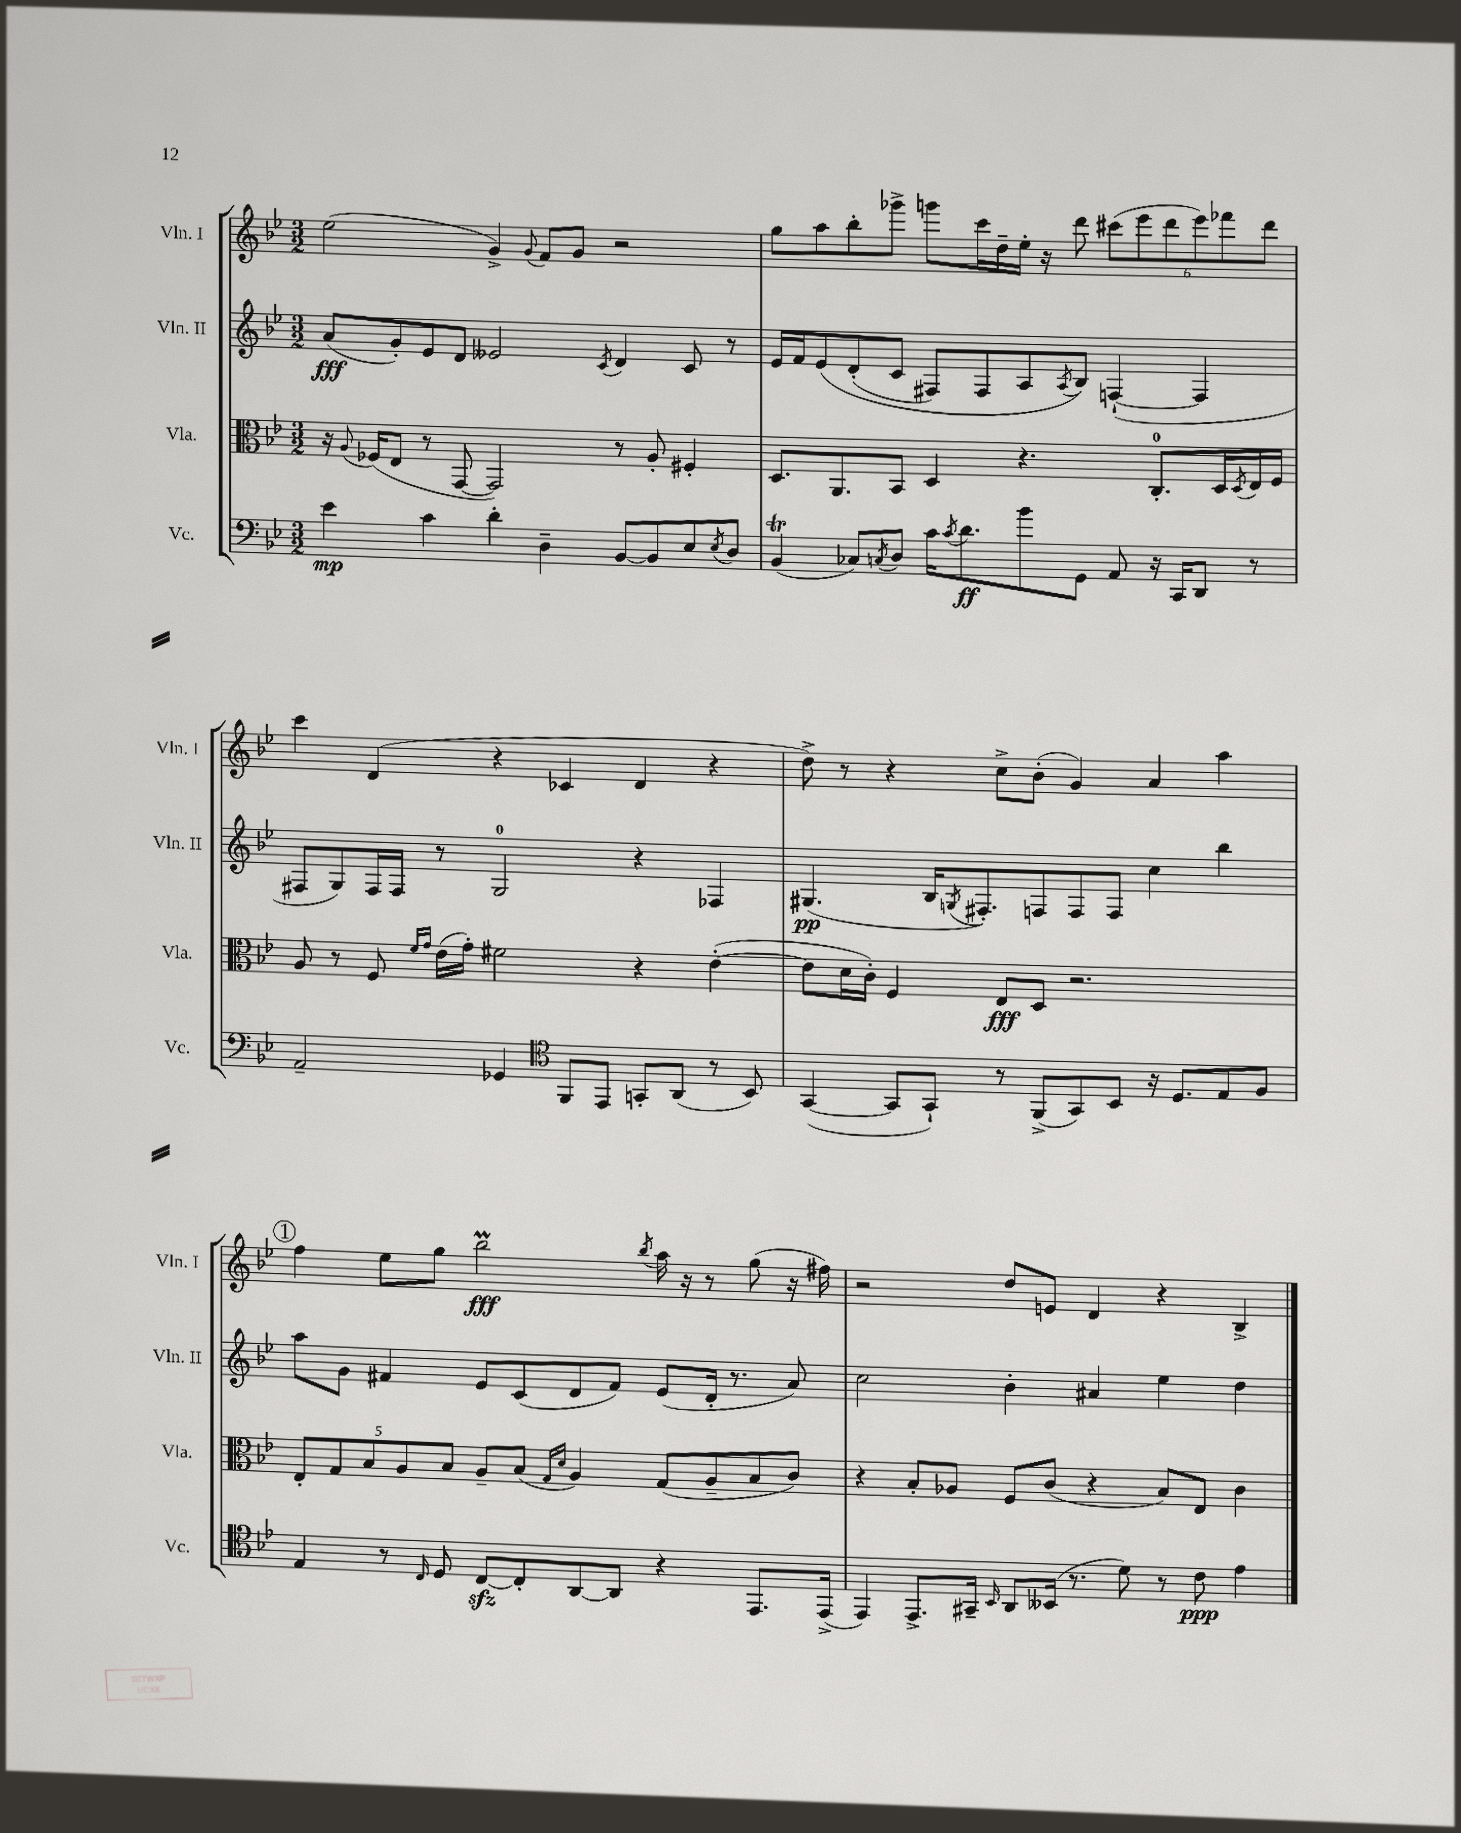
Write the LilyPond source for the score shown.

<<
\new StaffGroup <<
\new Staff = "s0" \with { instrumentName = "Vln. I" shortInstrumentName = "Vln. I" } {
    \clef treble \key bes \major \numericTimeSignature \time 3/2
    ees''2( g'4->) \appoggiatura { g'8 } f'8 g'8 r2 |
    g''8 a''8 bes''8-. ges'''8-> g'''8 c'''16 d''16-- ees''16-. r16 d'''8 \tuplet 6/4 { cis'''8( ees'''8 d'''8 ees'''8) fes'''8 d'''8 } |
    c'''4 d'4( r4 ces'4 d'4 r4 |
    d''8->) r8 r4 c''8-> bes'8-.( g'4) a'4 a''4 |
    \mark \markup { \circle "1" } f''4 ees''8 g''8 bes''2\prall\fff \acciaccatura { bes''8 } a''16 r16 r8 g''8( r16 fis''16) |
    r2 d''8 e'8 d'4 r4 bes4-> \bar "|." |
}
\new Staff = "s1" \with { instrumentName = "Vln. II" shortInstrumentName = "Vln. II" } {
    \clef treble \key bes \major \numericTimeSignature \time 3/2
    a'8\fff( g'8-.) ees'8 d'8 eeses'2 \acciaccatura { c'8 } d'4 c'8 r8 |
    ees'16 f'16 ees'8\( d'8-.( c'8 fis8) fis8 a8 \acciaccatura { a8 } bes8\) f4~-!( f4 |
    fis8 g8) fis16 fis16 r8 g2-0 r4 fes4 |
    gis4.\pp( bes16 \acciaccatura { g8 } fis8.-.) f8 f8 f8 c''4 bes''4 |
    \mark \markup { \circle "1" } a''8 g'8 fis'4 ees'8 c'8( d'8 fis'8) ees'8( d'16-. r8. a'8) |
    c''2 bes'4-. ais'4 ees''4 d''4 \bar "|." |
}
\new Staff = "s2" \with { instrumentName = "Vla." shortInstrumentName = "Vla." } {
    \clef alto \key bes \major \numericTimeSignature \time 3/2
    r16 \appoggiatura { a8 } fes16( ees8 r8 g,8~ g,2) r8 a8-. fis4-. |
    d8. a,8. bes,8 d4 r4. c8.-0-. d16 \acciaccatura { d8 } ees16 f16 |
    a8 r8 f8 \grace { f'16 g'16 } ees'16( g'16-.) fis'2 r4 ees'4~-.( |
    ees'8 d'16 c'16-.) f4 ees8\fff d8 r2. |
    \mark \markup { \circle "1" } \tuplet 5/4 { ees8-. g8 bes8 a8 bes8 } a8-- bes8( \grace { g16 d'16 } a4) g8( a8-- bes8 c'8) |
    r4 bes8-. aes8 f8 c'8( r4 bes8) ees8 c'4 \bar "|." |
}
\new Staff = "s3" \with { instrumentName = "Vc." shortInstrumentName = "Vc." } {
    \clef bass \key bes \major \numericTimeSignature \time 3/2
    ees'4\mp c'4 d'4-. d4-- bes,8~ bes,8 ees8 \acciaccatura { ees8 } d8 |
    bes,4\trill( ces8) \acciaccatura { c8 } d8 c'16 \acciaccatura { c'8 } d'8.\ff bes'8 g,8 a,8 r16 c,16 d,8 r8 |
    a,2-- ges,4 \clef tenor f,8 ees,8 g,8-. a,8( r8 bes,8) |
    g,4~( g,8 g,8-!) r8 f,8->( g,8) bes,8 r16 d8. ees8 f8 |
    \mark \markup { \circle "1" } ees4 r8 \grace { c16 } d8 c8~\sfz c8-. a,8~ a,8 r4 ees,8. ees,16->( |
    ees,4) ees,8.-> gis,16-- \grace { bes,16 } a,8 beses,16( r8. d'8) r8 c'8\ppp ees'4 \bar "|." |
}
>>
>>
\layout { \context { \Score \remove "Bar_number_engraver" } }
